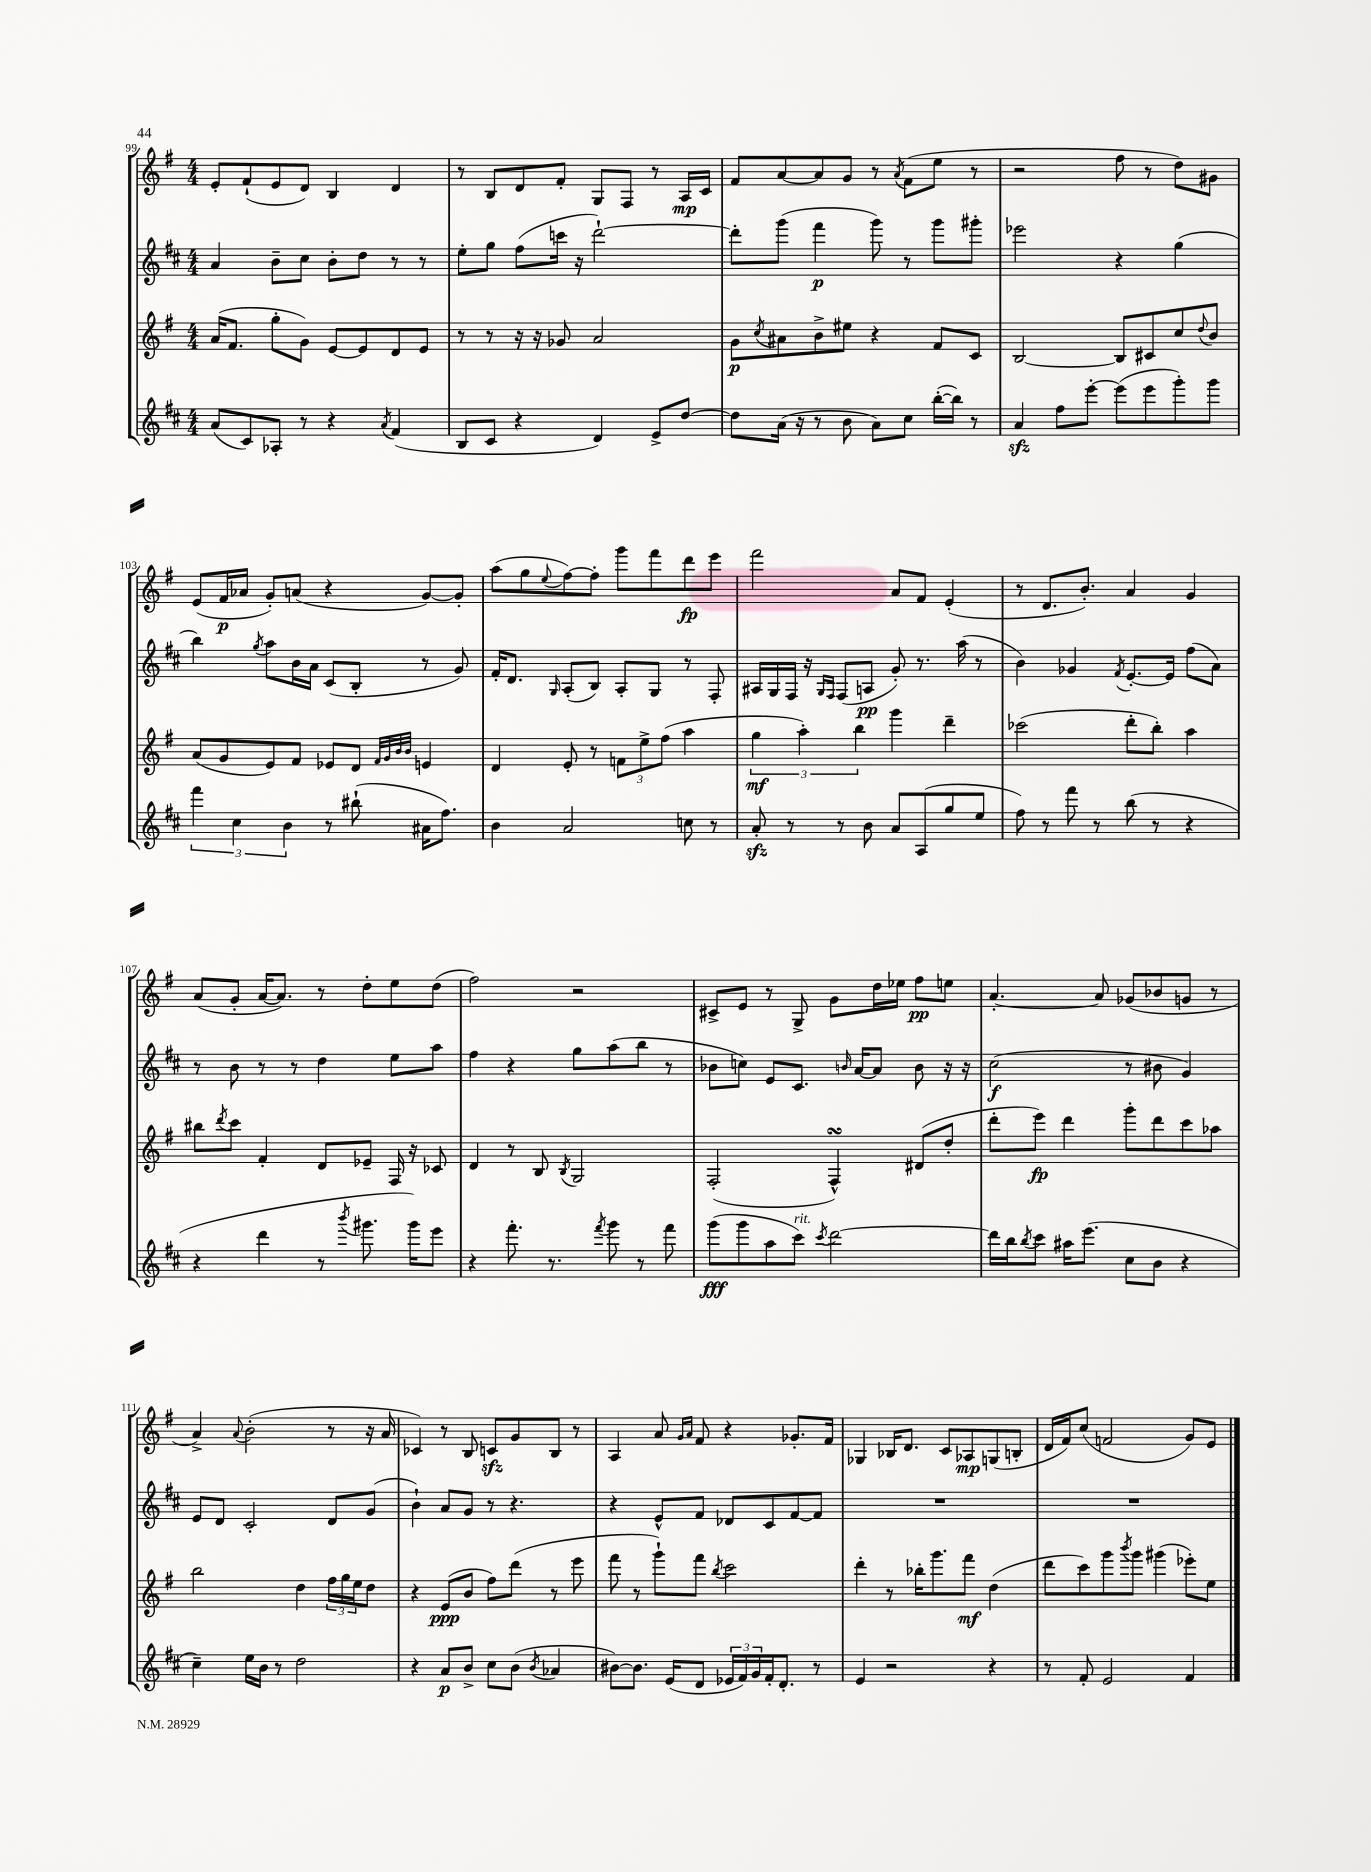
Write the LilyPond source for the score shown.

<<
\new StaffGroup <<
\new Staff = "s0" {
    \clef treble \key g \major \numericTimeSignature \time 4/4
    e'8-. fis'8-!( e'8 d'8) b4 d'4 |
    r8 b8 d'8 fis'8-. g8 fis8 r8 a16\mp c'16 |
    fis'8 a'8~ a'8 g'8 r8 \acciaccatura { a'8 } fis'8( e''8 r8 |
    r2 fis''8 r8 d''8) gis'8 |
    e'8( fis'16\p aes'16 g'8-.) a'8( r4 g'8~) g'8-. |
    a''8( g''8 \appoggiatura { e''8 } fis''8~) fis''8-. g'''8 fis'''8 d'''8\fp e'''8 |
    fis'''2 a'8 fis'8 e'4-.( |
    r8 d'8. b'8.-.) a'4 g'4 |
    a'8( g'8-. a'16~ a'8.) r8 d''8-. e''8 d''8( |
    fis''2) r2 |
    cis'8-> e'8 r8 g8-> g'8 d''16 ees''16 fis''8\pp e''8 |
    a'4.~-. a'8 ges'8( bes'8 g'8 r8 |
    a'4->) \appoggiatura { a'8 } b'2-.( r8 r16 a'16 |
    ces'4) r8 b8 c'8\sfz g'8 b8 r8 |
    a4 a'8 \grace { g'16 a'16 } fis'8 r4 ges'8.-. fis'16 |
    ges4 bes16 d'8. c'8 aes8\mp g8( b8-. |
    d'16 fis'16) c''8( f'2 g'8) e'8 \bar "|." |
}
\new Staff = "s1" {
    \clef treble \key d \major \numericTimeSignature \time 4/4
    a'4 b'8-- cis''8 b'8-. d''8 r8 r8 |
    e''8-. g''8 fis''8( c'''16 r16 d'''2~-!) |
    d'''8-. g'''8( fis'''4\p g'''8) r8 g'''8 gis'''8-. |
    ees'''2 r4 g''4( |
    b''4) \acciaccatura { g''8 } a''8 b'16 a'16 cis'8( b8-. r8 g'8) |
    fis'16-. d'8. \grace { g16 } a8-.( b8) a8-. g8 r8 fis8-. |
    ais16 g16 fis16 r16 \grace { g16 fis16 } fis8( a8\pp g'8-.) r8. a''16( r8 |
    b'4) ges'4 \acciaccatura { fis'8 } e'8.~-. e'16 fis''8( a'8) |
    r8 b'8 r8 r8 d''4 e''8 a''8 |
    fis''4 r4 g''8 a''8( b''8 r8 |
    bes'8 c''8) e'8 cis'8. \grace { b'16 } a'16~ a'8 b'8 r16 r16 |
    cis''2\f( r8 bis'8 g'4) |
    e'8 d'8 cis'2-. d'8 g'8( |
    b'4-!) a'8 g'8 r8 r4. |
    r4 e'8-^ fis'8 des'8 cis'8 fis'8~ fis'8 |
    R1 |
    R1 \bar "|." |
}
\new Staff = "s2" {
    \clef treble \key g \major \numericTimeSignature \time 4/4
    a'16( fis'8. g''8-. g'8) e'8~ e'8 d'8 e'8 |
    r8 r8 r16 r16 ges'8 a'2 |
    g'8\p \acciaccatura { c''8 } ais'8 b'8-> eis''8 r4 fis'8 c'8 |
    b2~ b8 cis'8 c''8 \appoggiatura { d''8 } b'8 |
    a'8( g'8 e'8) fis'8 ees'8 d'8 \grace { fis'32 g'32 b'32 b'32 } e'4 |
    d'4 e'8-. r8 \tuplet 3/2 { f'8 e''8-> fis''8( } a''4 |
    \tuplet 3/2 { g''4\mf a''4-.) b''4 } g'''4 d'''4-- |
    ces'''2( d'''8-. b''8-.) a''4 |
    bis''8 \acciaccatura { d'''8 } c'''8 fis'4-. d'8 ees'8-- fis16 r16 ces'8 |
    d'4 r8 b8 \acciaccatura { b8 } g2 |
    fis2-.( fis4-^\turn) dis'8( d''8-. |
    d'''8-. e'''8\fp) d'''4 g'''8-. d'''8 c'''8 aes''8 |
    b''2 d''4 \tuplet 3/2 { fis''16 g''16 e''16 } d''8 |
    r4 e'8\ppp( b'8 fis''8) d'''8( r8 e'''8 |
    fis'''8 r8 g'''8-!) fis'''8 \acciaccatura { b''8 } c'''2 |
    d'''4-. r8 bes''16-. g'''8. fis'''8\mf d''4( |
    d'''8 c'''8) g'''8 \acciaccatura { b'''8 } g'''8 gis'''4( ees'''8-.) e''8 \bar "|." |
}
\new Staff = "s3" {
    \clef treble \key d \major \numericTimeSignature \time 4/4
    a'8( cis'8) aes8-. r8 r4 \acciaccatura { a'8 } fis'4( |
    b8 cis'8 r4 d'4) e'8-> d''8~ |
    d''8 a'16( r16 r8 b'8 a'8) cis''8 b''16~-.( b''16) r8 |
    a'4\sfz fis''8 e'''8~-. e'''8( e'''8 g'''8-.) g'''8 |
    \tuplet 3/2 { fis'''4 cis''4 b'4 } r8 bis''8-!( ais'16 fis''8.) |
    b'4 a'2 c''8 r8 |
    a'8-.\sfz r8 r8 b'8 a'8 a8( g''8 e''8 |
    fis''8) r8 fis'''8 r8 b''8( r8 r4 |
    r4 d'''4 r8 \acciaccatura { b'''8 } gis'''8. gis'''16) e'''8 |
    r4 fis'''8.-. r8. \acciaccatura { fis'''8 } g'''8 r8 fis'''8 |
    g'''8\fff( g'''8 a''8 cis'''8^\markup { \italic "rit." }) \acciaccatura { cis'''8 } d'''2~ |
    d'''16 b''16 \acciaccatura { b''8 } cis'''8 ais''16 e'''8.( cis''8 b'8 r4 |
    cis''4--) e''16 b'16 r8 d''2 |
    r4 a'8\p b'8-> cis''8 b'8( \acciaccatura { b'8 } aes'4 |
    bis'8~) bis'8. e'16( d'8 \tuplet 3/2 { ees'16 fis'16) g'16 } fis'16-. d'8.-. r8 |
    e'4 r2 r4 |
    r8 fis'8-. e'2 fis'4 \bar "|." |
}
>>
>>
\layout { \context { \Score currentBarNumber = #99 } }
